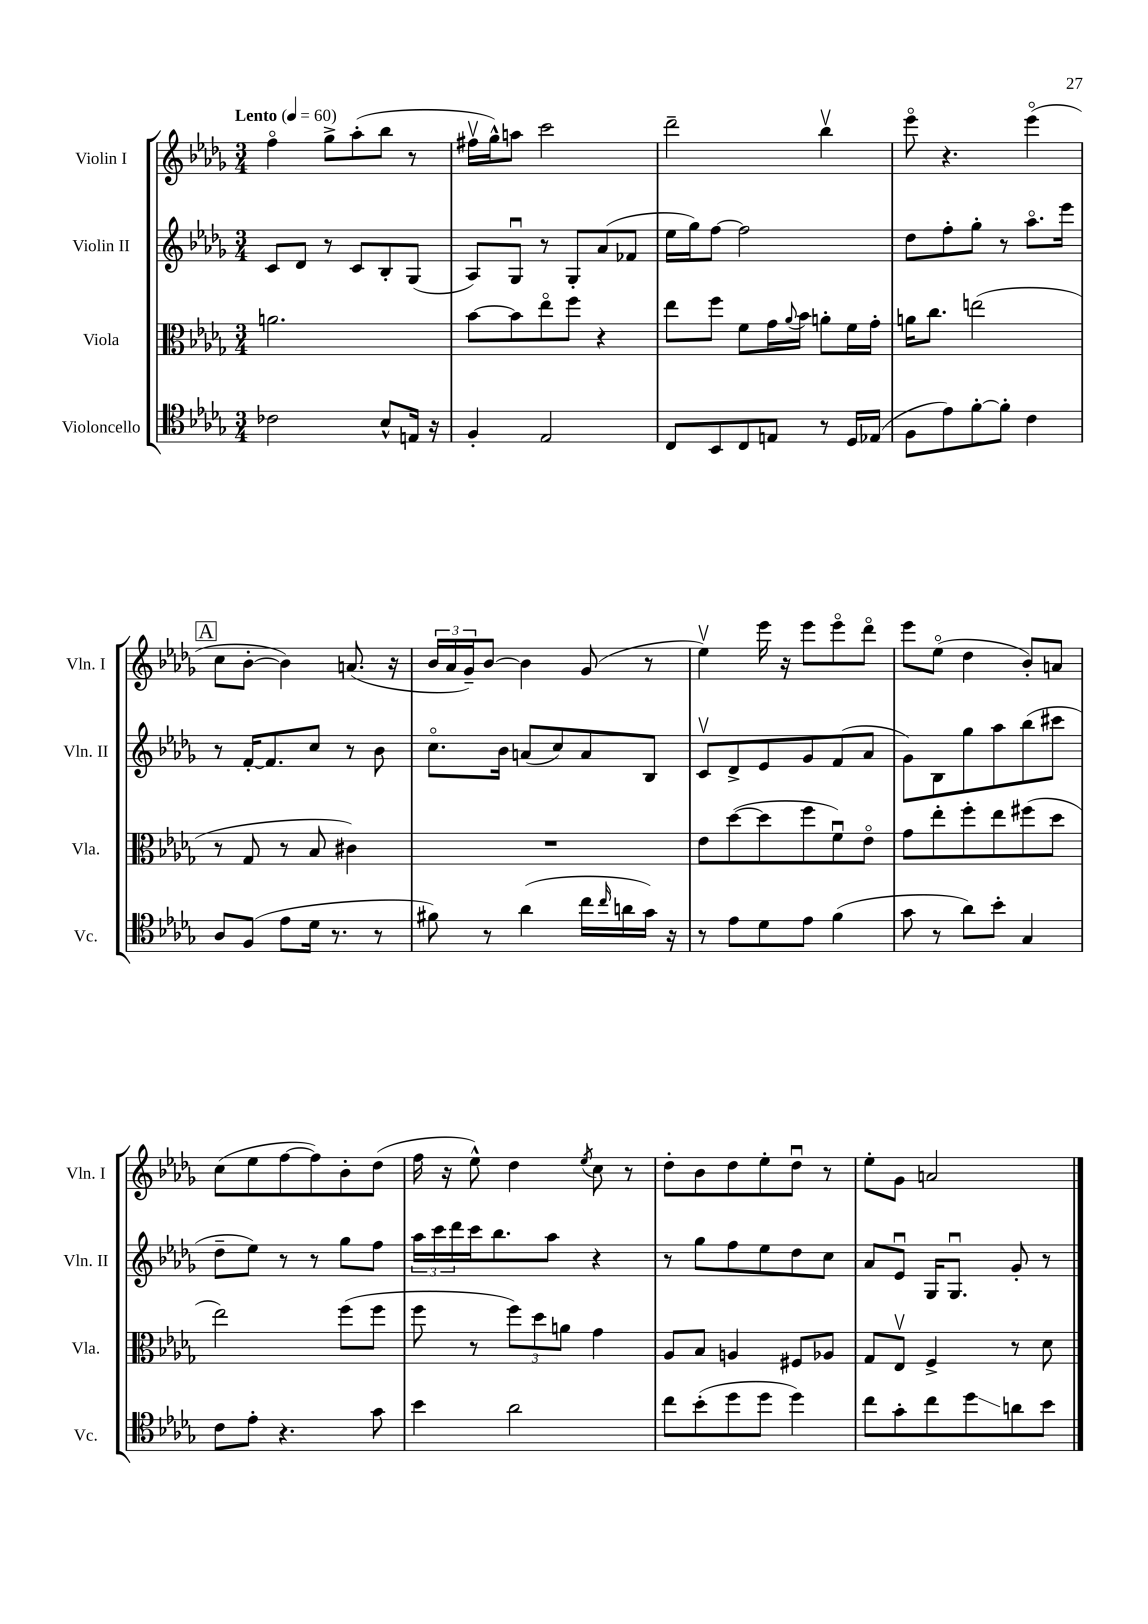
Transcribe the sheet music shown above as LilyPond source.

<<
\new StaffGroup <<
\new Staff = "s0" \with { instrumentName = "Violin I" shortInstrumentName = "Vln. I" } {
    \clef treble \key des \major \numericTimeSignature \time 3/4 \tempo "Lento" 4 = 60
    f''4\flageolet ges''8-> aes''8-.( bes''8 r8 |
    fis''16\upbow ges''16-^) a''8 c'''2 |
    des'''2-- bes''4\upbow |
    ees'''8\flageolet r4. ees'''4\flageolet( |
    \mark \markup { \box "A" } c''8 bes'8~-. bes'4) a'8.( r16 |
    \tuplet 3/2 { bes'16 aes'16 ges'16--) } bes'8~ bes'4 ges'8( r8 |
    ees''4\upbow) ees'''16 r16 ees'''8 ees'''8\flageolet des'''8\flageolet |
    ees'''8 ees''8\flageolet( des''4 bes'8-.) a'8 |
    c''8( ees''8 f''8~ f''8) bes'8-. des''8( |
    f''16 r16 ees''8-^) des''4 \acciaccatura { ees''8 } c''8 r8 |
    des''8-. bes'8 des''8 ees''8-. des''8\downbow r8 |
    ees''8-. ges'8 a'2 \bar "|." |
}
\new Staff = "s1" \with { instrumentName = "Violin II" shortInstrumentName = "Vln. II" } {
    \clef treble \key des \major \numericTimeSignature \time 3/4
    c'8 des'8 r8 c'8 bes8-. ges8( |
    aes8) ges8\downbow r8 ges8-. aes'8( fes'8 |
    ees''16 ges''16) f''8~ f''2 |
    des''8 f''8-. ges''8-. r8 aes''8.\flageolet ees'''16 |
    \mark \markup { \box "A" } r8 f'16~-. f'8. c''8 r8 bes'8 |
    c''8.\flageolet bes'16 a'8( c''8) a'8 bes8 |
    c'8\upbow des'8-> ees'8 ges'8 f'8( aes'8 |
    ges'8) bes8 ges''8 aes''8 bes''8( cis'''8 |
    des''8-- ees''8) r8 r8 ges''8 f''8 |
    \tuplet 3/2 { aes''16 c'''16 des'''16 } c'''16 bes''8. aes''8 r4 |
    r8 ges''8 f''8 ees''8 des''8 c''8 |
    aes'8 ees'8\downbow ges16 ges8.\downbow ges'8-. r8 \bar "|." |
}
\new Staff = "s2" \with { instrumentName = "Viola" shortInstrumentName = "Vla." } {
    \clef alto \key des \major \numericTimeSignature \time 3/4
    a'2. |
    bes'8~ bes'8 ees''8\flageolet f''8 r4 |
    ees''8 f''8 f'8 ges'16 \appoggiatura { aes'8 } bes'16 a'8-. f'16 ges'16-. |
    a'16 c''8. e''2( |
    \mark \markup { \box "A" } r8 ges8 r8 bes8 cis'4) |
    R2. |
    ees'8 des''8~( des''8 f''8 f'8\downbow) ees'8\flageolet |
    ges'8 ees''8-. f''8-. ees''8 fis''8( des''8 |
    ees''2) f''8( f''8 |
    f''8 r8 \tuplet 3/2 { f''8) des''8 a'8 } ges'4 |
    aes8 bes8 a4 fis8 aes8 |
    ges8 ees8\upbow f4-> r8 des'8 \bar "|." |
}
\new Staff = "s3" \with { instrumentName = "Violoncello" shortInstrumentName = "Vc." } {
    \clef tenor \key des \major \numericTimeSignature \time 3/4
    ces'2 bes8-^ e16 r16 |
    f4-. ees2 |
    c8 bes,8 c8 e8 r8 des16 ees16( |
    f8 ees'8) f'8~-. f'8-. c'4 |
    \mark \markup { \box "A" } aes8 f8( ees'8 des'16 r8. r8 |
    fis'8) r8 aes'4( c''16 \grace { c''16 } a'16 ges'16) r16 |
    r8 ees'8 des'8 ees'8 f'4( |
    ges'8 r8 aes'8) bes'8-. ges4 |
    c'8 ees'8-. r4. ges'8 |
    bes'4 aes'2 |
    c''8 bes'8-.( des''8 des''8 des''4) |
    c''8 ges'8-. c''8 des''8\glissando a'8 bes'8 \bar "|." |
}
>>
>>
\layout { \context { \Score \remove "Bar_number_engraver" } }
